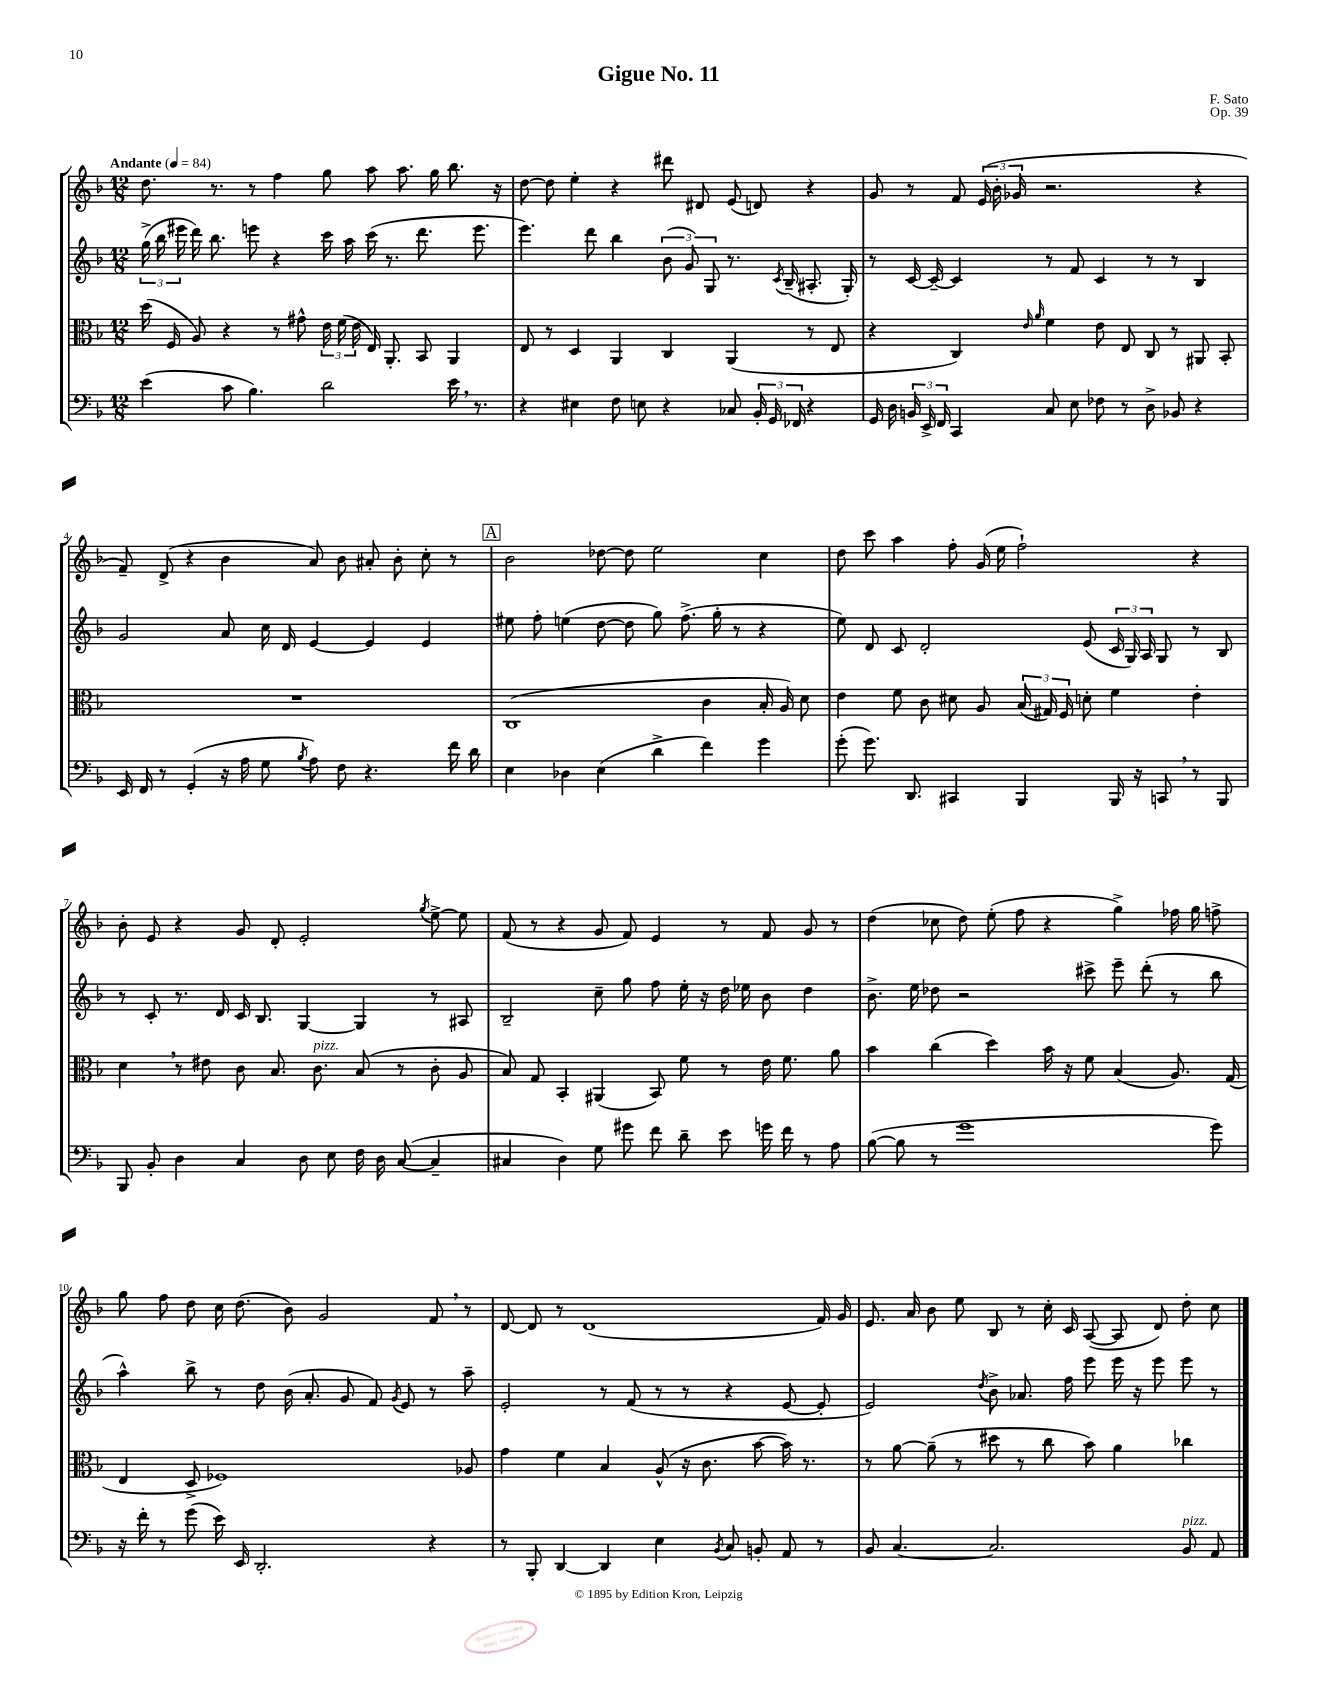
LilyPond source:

\header { title = "Gigue No. 11" composer = "F. Sato" opus = "Op. 39" }
<<
\new StaffGroup <<
\new Staff = "s0" {
    \clef treble \key f \major \numericTimeSignature \time 12/8 \tempo "Andante" 4 = 84
    \autoBeamOff d''8. r8. r8 f''4 g''8 a''8 a''8. g''16 bes''8. r16 |
    d''8~ d''8 e''4-. r4 dis'''8 dis'8 e'8( d'8) r4 |
    g'8 r8 f'8 \tuplet 3/2 { e'16( bes'16-. ges'16 } r2. r4 |
    f'8--) d'8->( r4 bes'4 a'8) bes'8 ais'8-. bes'8-. c''8-. r8 |
    \mark \markup { \box "A" } bes'2 des''8~ des''8 e''2 c''4 |
    d''8 c'''8 a''4 f''8-. g'16( e''16 f''2-!) r4 |
    bes'8-. e'8 r4 g'8 d'8-. e'2-. \acciaccatura { g''8 } e''8~-> e''8 |
    f'8( r8 r4 g'8 f'8) e'4 r8 f'8 g'8 r8 |
    d''4( ces''8 d''8) e''8-.( f''8 r4 g''4->) fes''16 g''16 f''8-> |
    g''8 f''8 d''8 c''16 d''8.( bes'8) g'2 f'8 \breathe r8 |
    d'8~ d'8 r8 d'1( f'16) g'16 |
    e'8. a'16 bes'8 e''8 bes8 r8 c''16-. c'16 a8~( a8 d'8) d''8-. c''8 \bar "|." |
}
\new Staff = "s1" {
    \clef treble \key f \major \numericTimeSignature \time 12/8
    \autoBeamOff \tuplet 3/2 { g''16->( bes''16 eis'''16 } d'''16) bes''8. e'''8 r4 c'''16 a''16 c'''16( r8. d'''8. e'''8. |
    e'''4.) d'''8 bes''4 \tuplet 3/2 { bes'8( g'8) g8 } r8. \acciaccatura { c'8 } bes16--( ais8.-. g16-.) |
    r8 c'16~ c'16~-- c'4 r8 f'8 c'4 r8 r8 bes4 |
    g'2 a'8 c''16 d'16 e'4~ e'4 e'4 |
    \mark \markup { \box "A" } eis''8 f''8-. e''4( d''8~ d''8 g''8) f''8.->( g''16-. r8 r4 |
    e''8) d'8 c'8 d'2-. e'8( \tuplet 3/2 { c'16 g16) a16 } g8 r8 bes8 |
    r8 c'8-. r8. d'16 c'16 bes8. g4~ g4 r8 ais8 |
    bes2-- c''8-- g''8 f''8 e''16-. r16 d''16 ees''16 bes'8 d''4 |
    bes'8.-> e''16 des''8 r2 cis'''8-> e'''8-- d'''8-.( r8 bes''8 |
    a''4-^) bes''8-> r8 d''8 bes'16( a'8.-. g'8 f'8) \acciaccatura { g'8 } e'8 r8 a''8-- |
    e'2-. r8 f'8( r8 r8 r4 e'8~ e'8-. |
    e'2) \acciaccatura { d''8 } bes'8-> aes'8. f''16 e'''8 e'''16 r16 e'''8 e'''8 r8 \bar "|." |
}
\new Staff = "s2" {
    \clef alto \key f \major \numericTimeSignature \time 12/8
    \autoBeamOff d''16( f16 a8) r4 r8 gis'8-^ \tuplet 3/2 { e'16 f'16( e'16 } e16) a,8.-. bes,8 a,4 |
    e8 r8 d4 a,4 c4 a,4( r8 e8 |
    r4 c4) \grace { e'16 a'16 } f'4 e'8 e8 c8 r8 ais,8 bes,8-. |
    R1. |
    \mark \markup { \box "A" } c1( c'4 bes16-. a16) d'8 |
    e'4 f'8 c'8 dis'8 a8 \tuplet 3/2 { bes16( gis16) f16 } d'8-. f'4 e'4-. |
    d'4 \breathe r8 eis'8 c'8 bes8. c'8.^\markup { \italic "pizz." } bes8( r8 c'8-. a8 |
    bes8) g8 bes,4-. ais,4( bes,8) f'8 r8 e'16 f'8. a'8 |
    bes'4 c''4( d''4) bes'16 r16 f'8 bes4( a8.) g16( |
    e4 d8-> fes1) aes8 |
    g'4 f'4 bes4 a8-^( r16 c'8. bes'8~ bes'16) r8. |
    r8 a'8~ a'8--( r8 dis''8 r8 c''8 bes'8) a'4 ces''4 \bar "|." |
}
\new Staff = "s3" {
    \clef bass \key f \major \numericTimeSignature \time 12/8
    \autoBeamOff e'4( c'8 bes4.) d'2 e'16 \breathe r8. |
    r4 eis4 f8 e8 r4 ces8 \tuplet 3/2 { bes,16-. g,16 fes,16 } r4 |
    g,16 d16 \tuplet 3/2 { b,16 e,16-> f,16 } c,4 c8 e8 fes8 r8 d8-> bes,8 r4 |
    e,16 f,16 r8 g,4-.( r16 a16 g8 \acciaccatura { bes8 } a8) f8 r4. f'16 d'16 |
    \mark \markup { \box "A" } e4 des4 e4( d'4-> f'4) g'4 |
    g'8-.( g'8.) d,8. cis,4 bes,,4 bes,,16 r16 c,8 \breathe r8 bes,,8 |
    bes,,8 bes,8-. d4 c4 d8 e8 f16 d16 c8~( c4-- |
    cis4 d4) g8 gis'8 f'8 d'8-- e'8 g'16 f'16 r8 a8 |
    bes8~( bes8 r8 g'1 g'8) |
    r16 f'16-. r8 g'8( e'16) e,16 d,2.-. r4 |
    r8 bes,,8-. d,4~ d,4 e4 \acciaccatura { bes,8 } c8 b,8-. a,8 r8 |
    bes,8 c4.~ c2. bes,8^\markup { \italic "pizz." } a,8 \bar "|." |
}
>>
>>
